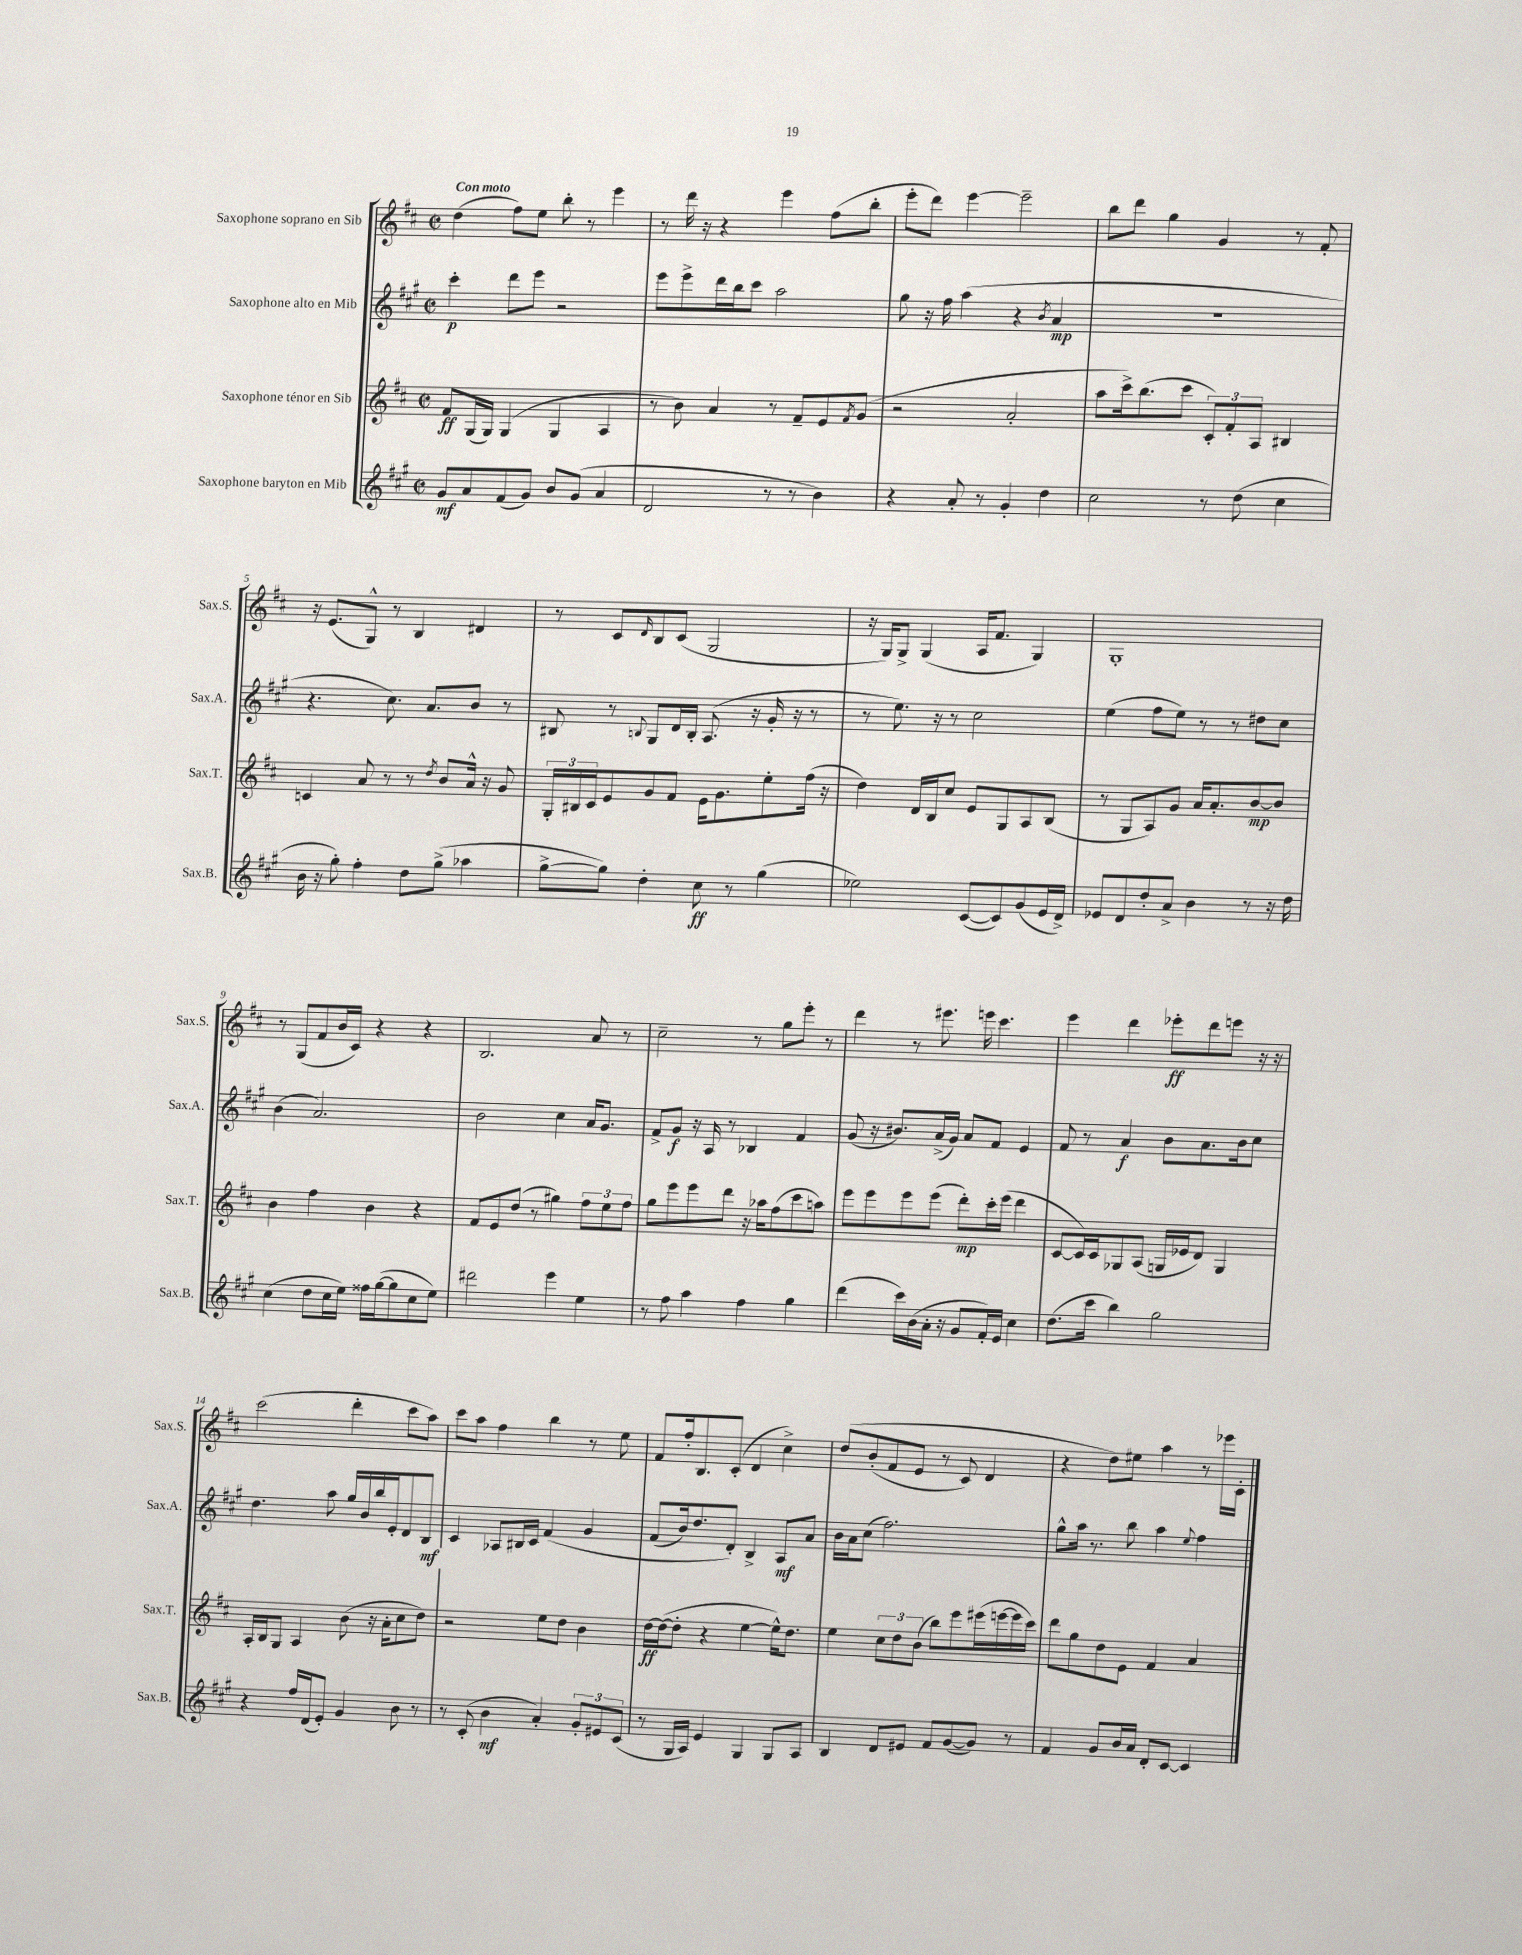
<<
\new StaffGroup <<
\new Staff = "s0" \with { instrumentName = "Saxophone soprano en Sib" shortInstrumentName = "Sax.S." } {
    \clef treble \key d \major \defaultTimeSignature \time 2/2 \tempo "Con moto"
    d''4( fis''8) e''8 b''8-. r8 e'''4 |
    r8 d'''16 r16 r4 e'''4 fis''8( b''8-. |
    e'''8-. d'''8) e'''4~ e'''2-- |
    b''8 d'''8 g''4 g'4 r8 fis'8-. |
    r16 e'8.( g8-^) r8 b4 dis'4 |
    r8 cis'8 \grace { d'16 } b8 cis'8( g2 |
    r16 g16) g8-> g4( a16 fis'8. g4) |
    g1-. |
    r8 g8( fis'8 b'16 cis'16) r4 r4 |
    b2. a'8 r8 |
    cis''2-- r8 g''8 e'''8-. r8 |
    d'''4 r8 eis'''8. e'''16 cis'''4. |
    e'''4 d'''4 ees'''8-.\ff d'''8 e'''8 r16 r16 |
    cis'''2( d'''4-. cis'''8 a''8) |
    cis'''8 a''8 fis''4 b''4 r8 e''8 |
    fis'8 fis''16-. b8. cis'8-.( d'4 cis''4->) |
    d''8\( b'8-.( fis'8 e'8 r8 cis'8) d'4 |
    r4 d''8\) eis''8 a''4 r8 ees'''16 cis'16-. \bar "|." |
}
\new Staff = "s1" \with { instrumentName = "Saxophone alto en Mib" shortInstrumentName = "Sax.A." } {
    \clef treble \key a \major \defaultTimeSignature \time 2/2
    cis'''4-.\p d'''8 e'''8 r2 |
    e'''8 e'''8-> d'''16 b''16 cis'''8 a''2 |
    gis''8 r16 fis''16 a''4( r4 \acciaccatura { b'8 } a'4\mp |
    r1 |
    r4. cis''8.) a'8. b'8 r8 |
    bis8 r8 \appoggiatura { b8 } gis8 d'16 b16-. a8.( r16 gis'16-. r16 r8 |
    r8 e''8.) r16 r8 cis''2 |
    e''4( fis''8 e''8) r8 r8 dis''8 cis''8 |
    b'4( a'2.) |
    b'2 cis''4 a'16 gis'8. |
    fis'8-> gis'8\f r16 a16 r8 bes4 fis'4 |
    gis'8( r16 bis'8.) a'16->( gis'16) a'8 fis'8 e'4 |
    fis'8 r8 a'4\f b'8 a'8. b'16 cis''8 |
    d''4. a''8 gis''16 b'16 b''16 e'16-. d'8 b8\mf |
    cis'4 aes8 bis16 cis'16 fis'4\( gis'4 |
    fis'8( b'16) d''8. d'8-.\) b4-> a8\mf a'8 |
    b'16 a'16 cis''8( fis''2.) |
    gis''8-^ a''16 r8. b''8 a''4 \appoggiatura { e''8 } fis''4 \bar "|." |
}
\new Staff = "s2" \with { instrumentName = "Saxophone ténor en Sib" shortInstrumentName = "Sax.T." } {
    \clef treble \key d \major \defaultTimeSignature \time 2/2
    fis'8\ff g16( g16) g4( g4 a4 |
    r8 b'8) a'4 r8 fis'8-- e'8 \acciaccatura { fis'8 } g'8( |
    r2 a'2-. |
    a''8 cis'''16->) b''8.( cis'''8 \tuplet 3/2 { cis'8-.) fis'8-. a8 } bis4 |
    c'4 a'8 r8 r8 \acciaccatura { d''8 } b'8 a'16-^ r16 g'8 |
    \tuplet 3/2 { g16-. bis16 cis'16 } e'8 g'8 fis'8 e'16 g'8. e''8-. fis''16( r16 |
    d''4) d'16 b16 cis''8 e'8 g8 a8 b8( |
    r8 g8 a8) g'8 a'16 a'8.-. b'8~\mp b'8 |
    b'4 fis''4 b'4 r4 |
    fis'8 e'8 d''8( r8 gis''4) \tuplet 3/2 { fis''8 e''8 fis''8 } |
    g''8 e'''8 e'''8 d'''8 r16 aes''16 fis''8( cis'''8 a''8) |
    e'''8 e'''8 e'''8 e'''8( d'''8-.\mp) cis'''16-. e'''16( d'''4 |
    cis'8~ cis'16) cis'16 ges8 a8( g16 ees'16 d'8) g4 |
    a16-. b16 g8 a4 b'8( r16 a'16-. cis''8 d''8) |
    r2 e''8 d''8 b'4 |
    d''16~\ff d''16~( d''8-. r4 e''4~ e''16-^) d''8. |
    e''4 \tuplet 3/2 { cis''8 d''8 b'8( } b''8) e'''8 eis'''16( e'''16~ e'''16 cis'''16) |
    d'''8 g''8 d''8 e'8 fis'4 a'4 \bar "|." |
}
\new Staff = "s3" \with { instrumentName = "Saxophone baryton en Mib" shortInstrumentName = "Sax.B." } {
    \clef treble \key a \major \defaultTimeSignature \time 2/2
    gis'8\mf a'8 fis'8( gis'8) b'8 gis'8( a'4 |
    d'2 r8 r8 b'4) |
    r4 a'8-. r8 gis'4-. d''4 |
    cis''2 r8 d''8( cis''4 |
    b'16 r16 gis''8-.) fis''4-. d''8 gis''8->( aes''4 |
    gis''8~-> gis''8) d''4-. cis''8\ff r8 gis''4( |
    ees''2) cis'8~( cis'8) gis'8( e'16 d'16->) |
    ees'8 d'8 d''8-. a'8-> b'4 r8 r16 d''16 |
    cis''4( d''8 cis''16 e''16) fisis''16 gis''16~( gis''8 cis''8 e''8) |
    dis'''2 e'''4 e''4 |
    r8 fis''8 a''4 fis''4 gis''4 |
    d'''4( cis'''16) b'16( a'16-. r16 gis'8 fis'16-.) e'16 cis''4 |
    d''8.( cis'''16 b''4) gis''2 |
    r4 fis''16 d'16( e'8-.) gis'4 b'8 r8 |
    r8 cis'8-.( b'4\mf a'4-.) \tuplet 3/2 { gis'8-. eis'8 cis'8( } |
    r8 gis16 a16) e'4 gis4 gis8 a8 |
    b4 d'8 eis'8 fis'8 gis'8~( gis'8) r8 |
    fis'4 gis'8 b'16 a'16 d'8-. cis'8~ cis'4 \bar "|." |
}
>>
>>
